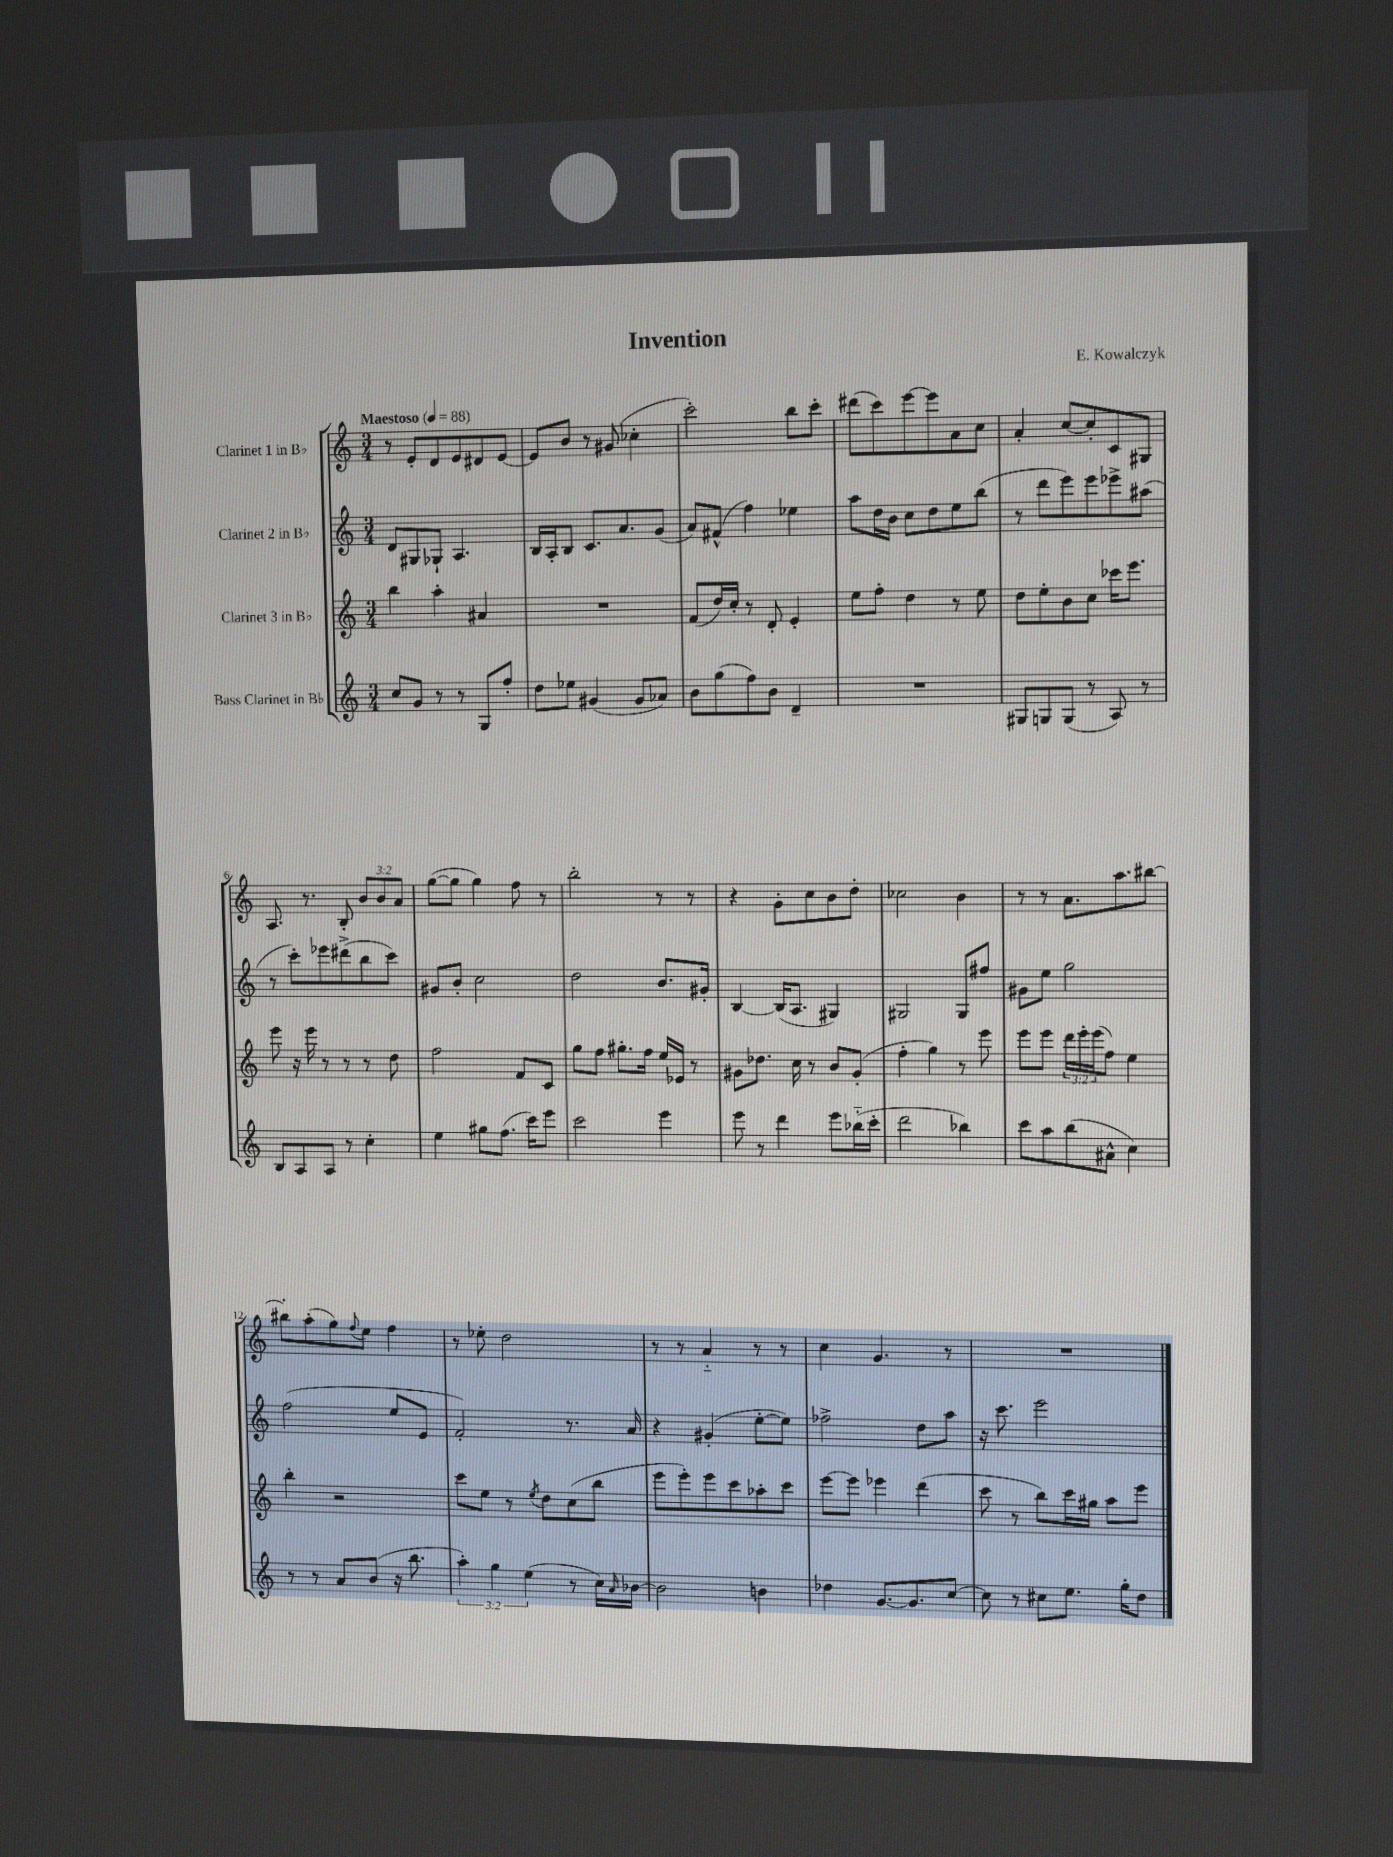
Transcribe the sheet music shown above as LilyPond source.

\header { title = "Invention" composer = "E. Kowalczyk" }
<<
\new StaffGroup <<
\new Staff = "s0" \with { instrumentName = "Clarinet 1 in Bb" } {
    \clef treble \key c \major \numericTimeSignature \time 3/4 \override Staff.TupletNumber.text = #tuplet-number::calc-fraction-text \tempo "Maestoso" 4 = 88
    r8 e'8-. d'8 e'8 dis'8 e'8~ |
    e'8 b'8 r8 gis'8( ces''4-. |
    c'''2-.) b''8 c'''8-. |
    dis'''8( c'''8) e'''8~ e'''8 a'8 c''8 |
    a'4-. c''8~ c''8-. c'8 gis8 |
    a8. r8. b8-. \tuplet 3/2 { b'8 b'8 a'8 } |
    g''8~( g''8 g''4) f''8 r8 |
    b''2-. r8 r8 |
    r4 g'8-. c''8 b'8 d''8-. |
    ces''2 b'4 |
    r8 r8 a'8. a''8. bis''8~ |
    bis''8-. a''8-.( g''8) \appoggiatura { f''8 } e''8 f''4 |
    r8 ees''8-. d''2 |
    r8 r8 a'4-_ r8 r8 |
    c''4 g'4. r8 |
    R2. \bar "|." |
}
\new Staff = "s1" \with { instrumentName = "Clarinet 2 in Bb" } {
    \clef treble \key c \major \numericTimeSignature \time 3/4
    d'8 gis8 ges8-! a4. |
    b16 a16-. b8 c'8. a'8. g'8( |
    a'8) fis'8-^( f''4) ees''4 |
    a''8 d''16 b'16 c''8 d''8 e''8 b''8( |
    r8 d'''8 e'''8) e'''8 ees'''8-> ais''8( |
    r8 c'''8-.) ees'''8 dis'''8->( b''8 c'''8) |
    gis'8 b'8-. c''2 |
    d''2 b'8. gis'16-. |
    b4~ b16( a8. gis4) |
    gis2 gis8 fis''8 |
    gis'8 e''8 g''2 |
    f''2( e''8 e'8 |
    f'2-.) r8. a'16 |
    r4 gis'4-.( e''8~-. e''8) |
    fes''2-> d''8 a''8 |
    r16 c'''8. e'''2 \bar "|." |
}
\new Staff = "s2" \with { instrumentName = "Clarinet 3 in Bb" } {
    \clef treble \key c \major \numericTimeSignature \time 3/4 \override Staff.TupletNumber.text = #tuplet-number::calc-fraction-text
    b''4 a''4-. ais'4 |
    R2. |
    f'8( d''16) c''16-. r8 d'8-. e'4-. |
    e''8 f''8-. d''4 r8 e''8 |
    d''8 e''8-. b'8 c''8 ces'''16 e'''8. |
    e'''8 r16 e'''16 r8 r8 r8 d''8 |
    f''2 f'8 c'8 |
    g''8 f''8 gis''8.-. f''16 e''16 ees'16 r8 |
    gis'8 des''8. c''16 r8 b'8 gis'8-.( |
    f''4-. g''4) r8 e'''8 |
    e'''8 e'''8 \tuplet 3/2 { d'''16 e'''16-. e'''16( } f''8) e''4 |
    b''4-. r2 |
    c'''8 e''8 r8 \acciaccatura { e''8 } d''8 c''8( b''8 |
    e'''8 e'''8-.) e'''8 c'''8 aes''8-. c'''8 |
    e'''8~ e'''8 ees'''4 d'''4( |
    c'''8 r8 b''8) c'''16 gis''16 a''8 e'''8 \bar "|." |
}
\new Staff = "s3" \with { instrumentName = "Bass Clarinet in Bb" } {
    \clef treble \key c \major \numericTimeSignature \time 3/4 \override Staff.TupletNumber.text = #tuplet-number::calc-fraction-text
    c''8 g'8 r8 r8 g8 f''8-. |
    d''8 ees''8 gis'4( gis'8 aes'8) |
    b'8 g''8( f''8) b'8 d'4-- |
    R2. |
    gis8 g8 g8( r8 a8) r8 |
    b8 a8 a8 r8 c''4-. |
    e''4 gis''8 f''8.( c'''16) e'''8 |
    c'''2 e'''4 |
    e'''8 r8 d'''4 e'''8 bes''16-_( c'''16-. |
    d'''2 bes''4) |
    c'''8 a''8 b''8( ais'8-^ c''4) |
    r8 r8 a'8 b'8( r16 b''8. |
    \tuplet 3/2 { a''4-.) g''4 e''4( } r8 c''16) \grace { a'16 } bes'16~ |
    bes'2 b'4 |
    des''4 g'8.~ g'8. c''8~ |
    c''8 r8 cis''8 e''8. g''16-. d''8 \bar "|." |
}
>>
>>
